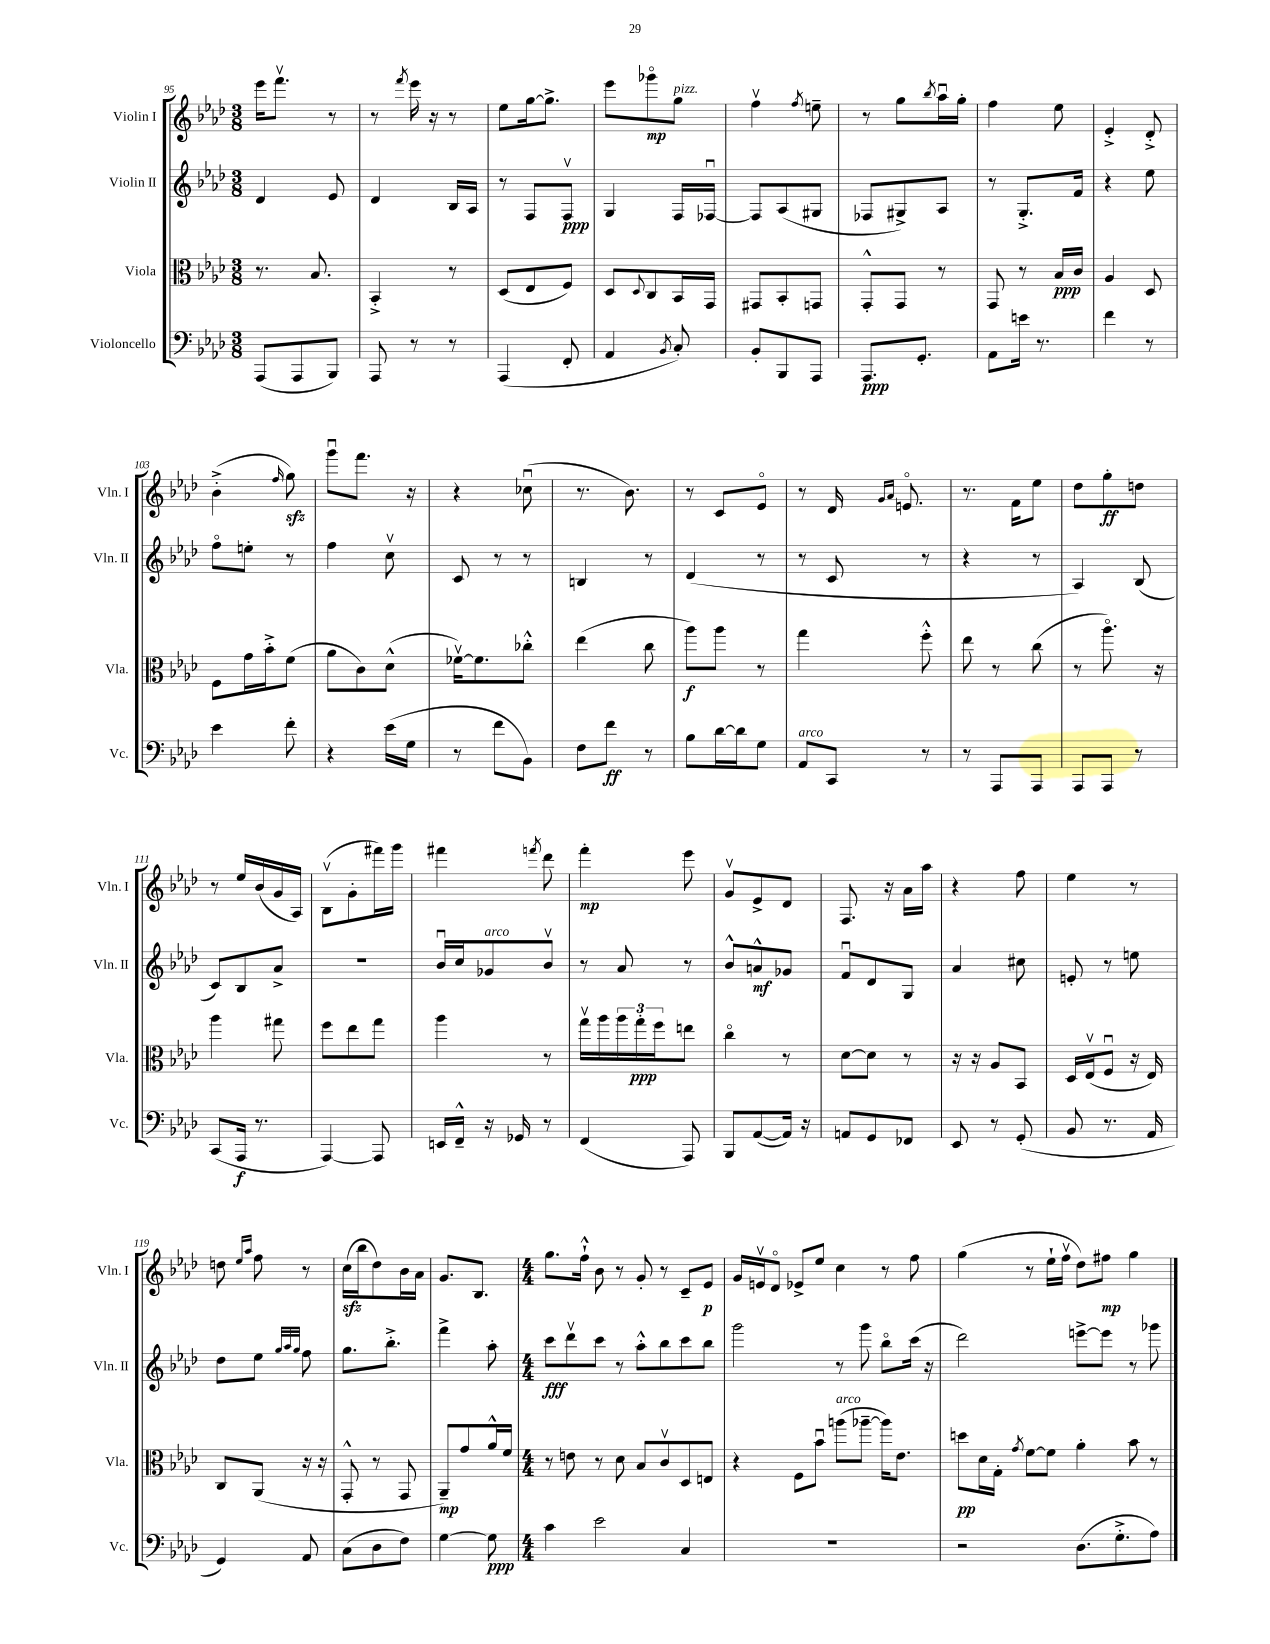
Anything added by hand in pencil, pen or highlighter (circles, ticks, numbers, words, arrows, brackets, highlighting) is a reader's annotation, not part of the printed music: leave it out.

**kern	**kern	**kern	**kern
*staff4	*staff3	*staff2	*staff1
*clefF4	*clefC3	*clefG2	*clefG2
*k[b-e-a-d-]	*k[b-e-a-d-]	*k[b-e-a-d-]	*k[b-e-a-d-]
*M3/8	*M3/8	*M3/8	*M3/8
(8AAA-	8.r	4d-	16eee-
.	.	.	8.fffv
8AAA-	.	.	.
.	8.B-	.	.
8BBB-)	.	8e-	8r
=	=	=	=
8AAA-	4BB-'^	4d-	8r
.	.	.	8qfff
8r	.	.	16eee-
.	.	.	16r
8r	8r	16B-	8r
.	.	16A-	.
=	=	=	=
(4AAA-	(8D-	8r	8ee-
.	8E-	8F	[16gg
.	.	.	8.gg^]
8FF'	8F)	8Fv	.
=	=	=	=
4AA-	8D-	4G	8eee-
.	8qqD-	.	.
.	8C	.	8ggg-o
8qBB-	.	.	.
8C')	16BB-	16F	8gg
.	16GG	[16F-u	.
=	=	=	=
8BB-'	8GG#	8F-]	4ffv
8BBB-	8BB-'	(8A-	.
.	.	.	8qff
8AAA-	8GG	8G#	8ee~
=	=	=	=
8.AAA-	8GG'^^	8F-	8r
.	8GG	8G#^)	8gg
8.GG'	.	.	.
.	.	.	8qbb-
.	8r	8A-	16aa-u
.	.	.	16gg'
=	=	=	=
8AA-	8GG	8r	4ff
16e	8r	8.G'^	.
8.r	.	.	.
.	16B-	.	8ee-
.	16c	16f	.
=	=	=	=
4f	4A-	4r	4e-'^
8r	8D-	8ee-	8d-'^
=	=	=	=
4e-	8F	8ffo	(4b-'^
.	16g	8ee'	.
.	16b-'^	.	.
.	.	.	16qqff
8f'	(8f	8r	8gg)
=	=	=	=
4r	8a-	4ff	8gggu
.	8c)	.	8.fff
(16e-	(8d-^^	8ccv	.
16G	.	.	16r
=	=	=	=
8r	[16f-v)	8c	4r
.	8.f-]	.	.
8f	.	8r	.
8BB-)	8cc-'^^	8r	(8cc-u
=	=	=	=
8F	(4ee-	4B	8.r
8f	.	.	.
.	.	.	8.b-)
8r	8cc	8r	.
=	=	=	=
8B-	8aa-)	(4d-	8r
[16d-	8aa-	.	8c
16d-]	.	.	.
8G	8r	8r	8e-o
=	=	=	=
8AA-	4gg	8r	8r
8CC	.	8c	16d-
.	.	.	16qqg
.	.	.	16qqa-
.	.	.	8.eo
8r	8ff'^^	8r	.
=	=	=	=
8r	8ee-	4r	8.r
8AAA-	8r	.	.
.	.	.	16f
8AAA-	(8cc	8r	8ee-
=	=	=	=
8AAA-	8r	4A-)	8dd-
8AAA-	8.aa-o)	.	8gg'
8r	.	(8B-	8dd
.	16r	.	.
=	=	=	=
(8CC	4aa-	8c)	8r
16AAA-	.	8B-	16ee-
8.r	.	.	(16b-
.	8gg#	8a-^	16g
.	.	.	16A-)
=	=	=	=
[4AAA-)	8ff	4.r	(8B-v
.	8ee-	.	8g'
8AAA-]	8gg	.	16fff#)
.	.	.	16ggg
=	=	=	=
16EE	4aa-	16b-u	4fff#
16FF~^^	.	16cc	.
16r	.	8g-	.
16GG-	.	.	.
.	.	.	8qfff
8r	8r	8b-v	8ddd-
=	=	=	=
(4FF	16ggv	8r	4fff'
.	16aa-	.	.
.	24aa-	8a-	.
.	24gg'	.	.
.	24ff	.	.
8AAA-)	8ee	8r	8eee-
=	=	=	=
8BBB-	4cco	8b-^^	8gv
([8AA-	.	8a^^	8e-^
16AA-])	8r	8g-	8d-
16r	.	.	.
=	=	=	=
8AA	[8d-	8fu	8.F
8GG	8d-]	8d-	.
.	.	.	16r
8FF-	8r	8G	16a-
.	.	.	16aa-
=	=	=	=
8EE-	16r	4a-	4r
.	16r	.	.
8r	8A-	.	.
(8GG'	8BB-	8cc#	8ff
=	=	=	=
8BB-	16D-	8e'	4ee-
.	(16E-v	.	.
8.r	8Fu	8r	.
.	16r	8ee	8r
16AA-	16E-)	.	.
=	=	=	=
4GG)	8C	8dd-	8dd
.	.	.	16qqee-
.	.	.	16qqaa-
.	(8AA-	8ee-	8ff
.	.	32qqgg	.
.	.	32qqaa-	.
.	.	32qqgg	.
8AA-	16r	8ff	8r
.	16r	.	.
=	=	=	=
(8C	8GG'^^	8.gg	(16cc
.	.	.	16bb-
8D-	8r	.	8dd-)
.	.	8.bb-'^	.
8F)	8GG	.	16b-
.	.	.	16a-
=	=	=	=
[4G	8AA-~)	4fff^	8.g
.	8g	.	.
.	.	.	8.B-
8G]	16a-^^	8aa-'	.
.	16f	.	.
=	=	=	=
*M4/4	*M4/4	*M4/4	*M4/4
4c	8r	8ccc	8.gg
.	8e	8ddd-v	.
.	.	.	16ff`^^
2e-	8r	8ccc	8b-
.	8d-	8r	8r
.	8B-	8aa-'^^	8g'
.	8cv	8bb-	8r
4C	8D-	8ccc	8c~
.	8E	8bb-	8e-
=	=	=	=
1r	4r	2ggg	16g
.	.	.	16ev
.	.	.	8d-o
.	8F	.	8e-^
.	8b-u	.	8ee-
.	(8aa	8r	4cc
.	[8aa-~	8ggg	.
.	16aa-])	8bb-o	8r
.	8.e-	.	.
.	.	(16ccc	8ff
.	.	16r	.
=	=	=	=
2r	8dd	2ddd-)	(4gg
.	16d-	.	.
.	16G'	.	.
.	8qg	.	.
.	[8f	.	8r
.	8f]	.	16ee-`
.	.	.	16ffv
(8.D-	4a-'	[8eee^	8dd-)
.	.	8eee]	8ff#
8.G'^	.	.	.
.	8b-	8r	4gg
8A-)	8r	8ggg-	.
==	==	==	==
*-	*-	*-	*-
